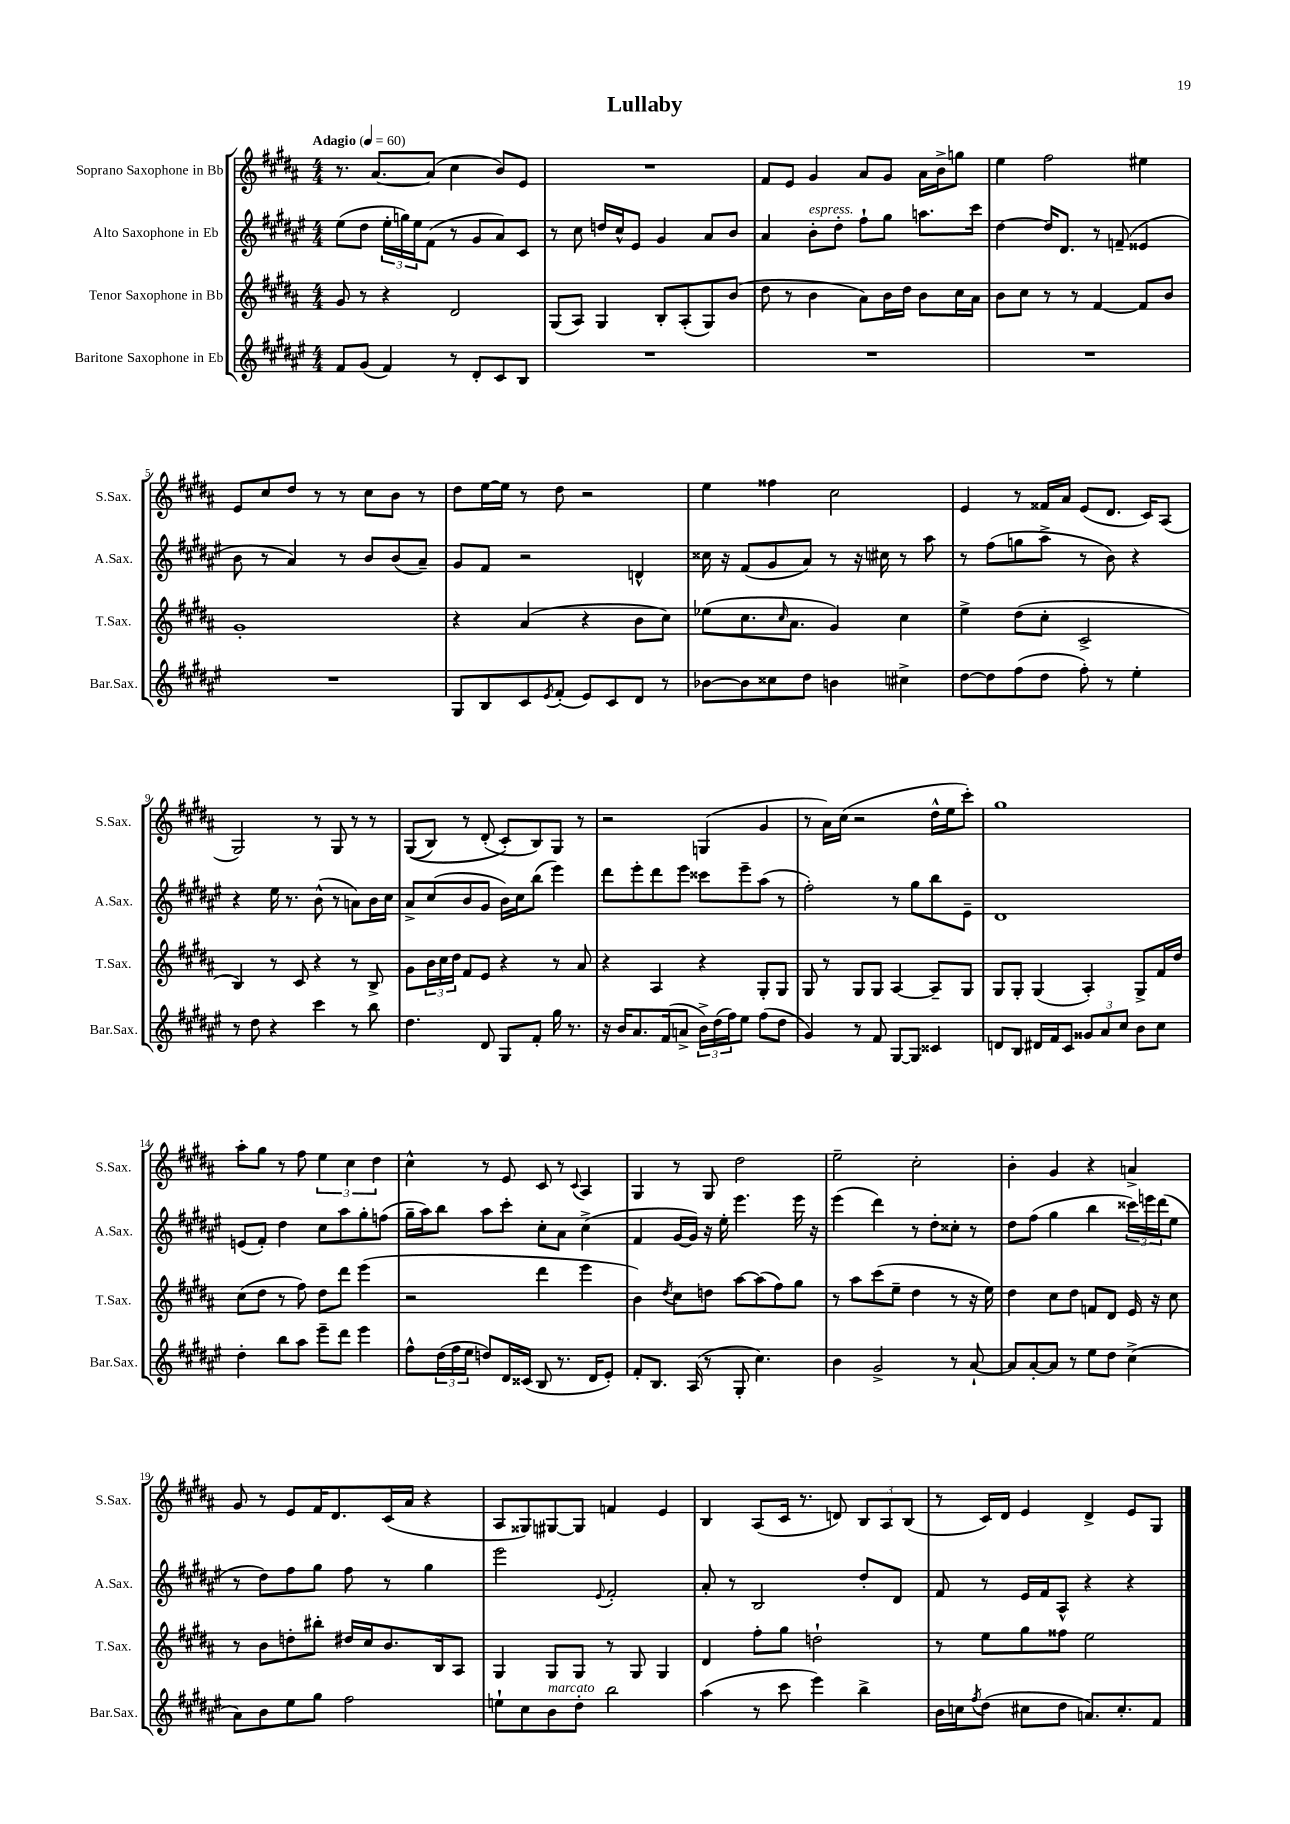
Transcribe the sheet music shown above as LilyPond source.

\header { title = "Lullaby" }
<<
\new StaffGroup <<
\new Staff = "s0" \with { instrumentName = "Soprano Saxophone in Bb" shortInstrumentName = "S.Sax." } {
    \clef treble \key b \major \numericTimeSignature \time 4/4 \tempo "Adagio" 4 = 60
    r8. ais'8.~ ais'8( cis''4 b'8) e'8 |
    R1 |
    fis'8 e'8 gis'4 ais'8 gis'8 ais'16 b'16-> g''8 |
    e''4 fis''2 eis''4 |
    e'8 cis''8 dis''8 r8 r8 cis''8 b'8 r8 |
    dis''8 e''16~ e''16 r8 dis''8 r2 |
    e''4 fisis''4 cis''2 |
    e'4 r8 fisis'16 ais'16 e'8( dis'8. cis'16) ais8( |
    gis2) r8 gis8 r8 r8 |
    gis8(\( b8) r8 dis'8-.( cis'8-.\) b8) gis8 r8 |
    r2 g4( gis'4 |
    r8 ais'16) cis''16( r2 dis''16-^ e''16 cis'''8-.) |
    gis''1 |
    ais''8-. gis''8 r8 fis''8 \tuplet 3/2 { e''4 cis''4 dis''4 } |
    cis''4-^ r8 e'8 cis'8 r8 \appoggiatura { cis'8 } ais4 |
    gis4 r8 gis8 dis''2 |
    e''2-- cis''2-. |
    b'4-. gis'4 r4 a'4-> |
    gis'8 r8 e'8 fis'16 dis'8. cis'16( ais'16 r4 |
    ais8 gisis8) gis8~ gis8 f'4 e'4 |
    b4 ais8( cis'16 r8. d'8) \tuplet 3/2 { b8 ais8 b8( } |
    r8 cis'16) dis'16 e'4 dis'4-> e'8 gis8 \bar "|." |
}
\new Staff = "s1" \with { instrumentName = "Alto Saxophone in Eb" shortInstrumentName = "A.Sax." } {
    \clef treble \key fis \major \numericTimeSignature \time 4/4
    eis''8( dis''8 \tuplet 3/2 { eis''16-. g''16) eis''16 } fis'8( r8 gis'8 ais'8) cis'8 |
    r8 cis''8 d''16 cis''16-^ eis'8 gis'4 ais'8 b'8 |
    ais'4 b'8-.^\markup { \italic "espress." } dis''8-. fis''8-! gis''8 a''8. cis'''16 |
    dis''4~ dis''16 dis'8. r8 f'8--( eisis'4 |
    b'8 r8 ais'4) r8 b'8 b'8( ais'8--) |
    gis'8 fis'8 r2 d'4-^ |
    cisis''16 r16 fis'8( gis'8 ais'8) r8 r16 cis''16 r8 ais''8 |
    r8 fis''8( g''8 ais''8-> r8 b'8) r4 |
    r4 eis''16 r8. b'8-^( r8 a'8) b'16 cis''16 |
    ais'8-> cis''8( b'8 gis'8 b'16) cis''16 b''8( eis'''4) |
    dis'''8 eis'''8-. dis'''8 eis'''8 cisis'''8 eis'''8-- ais''8( r8 |
    fis''2-.) r8 gis''8 b''8 eis'8-- |
    dis'1 |
    e'8( fis'8-.) dis''4 cis''8 ais''8 gis''8-. f''8( |
    gis''16-- ais''16) b''8 ais''8 cis'''8-. cis''8-. ais'8 cis''4->( |
    fis'4 gis'16~ gis'16) r16 eis''16-. eis'''4. eis'''16 r16 |
    eis'''4( dis'''4) r8 dis''8-. cisis''8-. r8 |
    dis''8 fis''8( gis''4 b''4 \tuplet 3/2 { cisis'''16) e'''16 dis'''16( } eis''8 |
    r8 dis''8) fis''8 gis''8 fis''8 r8 gis''4 |
    eis'''2 \appoggiatura { eis'8 } fis'2-. |
    ais'8-. r8 b2 dis''8-. dis'8 |
    fis'8 r8 eis'16 fis'16 ais8-^ r4 r4 \bar "|." |
}
\new Staff = "s2" \with { instrumentName = "Tenor Saxophone in Bb" shortInstrumentName = "T.Sax." } {
    \clef treble \key b \major \numericTimeSignature \time 4/4
    gis'8 r8 r4 dis'2 |
    gis8( ais8) gis4 b8-. ais8-.( gis8) b'8( |
    dis''8 r8 b'4 ais'8) b'16 dis''16 b'8 cis''16 ais'16 |
    b'8 cis''8 r8 r8 fis'4~ fis'8 b'8 |
    gis'1-. |
    r4 ais'4( r4 b'8 cis''8) |
    ees''8( cis''8. \grace { cis''16 } ais'8. gis'4) cis''4 |
    e''4-> dis''8( cis''8-. cis'2-> |
    b4) r8 cis'8 r4 r8 b8-> |
    gis'8 \tuplet 3/2 { b'16 cis''16 dis''16 } fis'8 e'8 r4 r8 ais'8 |
    r4 ais4 r4 gis8-. gis8 |
    gis8 r8 gis8 gis8 ais4~ ais8-- gis8 |
    gis8 gis8-. gis4( ais4-.) gis8-> fis'16 dis''16 |
    cis''8( dis''8 r8 fis''8) dis''8 dis'''8 e'''4( |
    r2 dis'''4 e'''4 |
    b'4) \acciaccatura { dis''8 } cis''8 d''8 ais''8~ ais''8( fis''8) gis''8 |
    r8 ais''8 cis'''8( e''8-- dis''4 r8 r16 e''16) |
    dis''4 cis''8 dis''8 f'8 dis'8 e'16 r16 cis''8 |
    r8 b'8 d''8-. bis''8-. dis''16 cis''16 b'8. b16 ais8 |
    gis4 gis8 gis8 r8 gis8 gis4 |
    dis'4 fis''8-. gis''8 d''2-! |
    r8 e''8 gis''8 fisis''8 e''2 \bar "|." |
}
\new Staff = "s3" \with { instrumentName = "Baritone Saxophone in Eb" shortInstrumentName = "Bar.Sax." } {
    \clef treble \key fis \major \numericTimeSignature \time 4/4
    fis'8 gis'8( fis'4) r8 dis'8-. cis'8 b8 |
    R1 |
    R1 |
    R1 |
    R1 |
    gis8 b8 cis'8 \acciaccatura { eis'8 } fis'8-.( eis'8) cis'8 dis'8 r8 |
    bes'8~ bes'8 cisis''8 dis''8 b'4 cis''4-> |
    dis''8~ dis''8 fis''8( dis''8 fis''8-.) r8 eis''4-. |
    r8 dis''8 r4 cis'''4 r8 b''8 |
    dis''4. dis'8 gis8 fis'8-. gis''16 r8. |
    r16 b'16 ais'8. fis'16( a'8-> \tuplet 3/2 { b'16->) dis''16( fis''16) } eis''8 fis''8( dis''8 |
    gis'4) r8 fis'8 gis8~ gis8 cisis'4 |
    d'8 b8 dis'16 fis'16 cis'8 \tuplet 3/2 { gisis'8 ais'8 cis''8 } b'8 cis''8 |
    dis''4-. b''8 ais''8 eis'''8-- dis'''8 eis'''4 |
    fis''8-^ \tuplet 3/2 { dis''16( fis''16 eis''16 } d''8) dis'16 cisis'16( b8 r8. dis'16 eis'8-.) |
    fis'8-. b8. ais16( r8 gis8-. cis''4.) |
    b'4 gis'2-> r8 ais'8~-! |
    ais'8 ais'8~-. ais'8 r8 eis''8 dis''8 cis''4->( |
    ais'8) b'8 eis''8 gis''8 fis''2 |
    e''8-! cis''8 b'8^\markup { \italic "marcato" } dis''8-. b''2 |
    ais''4( r8 cis'''8 eis'''4) b''4-> |
    b'16 c''16 \acciaccatura { fis''8 } dis''8( cis''8 dis''8 a'8.) cis''8.-. fis'8 \bar "|." |
}
>>
>>
